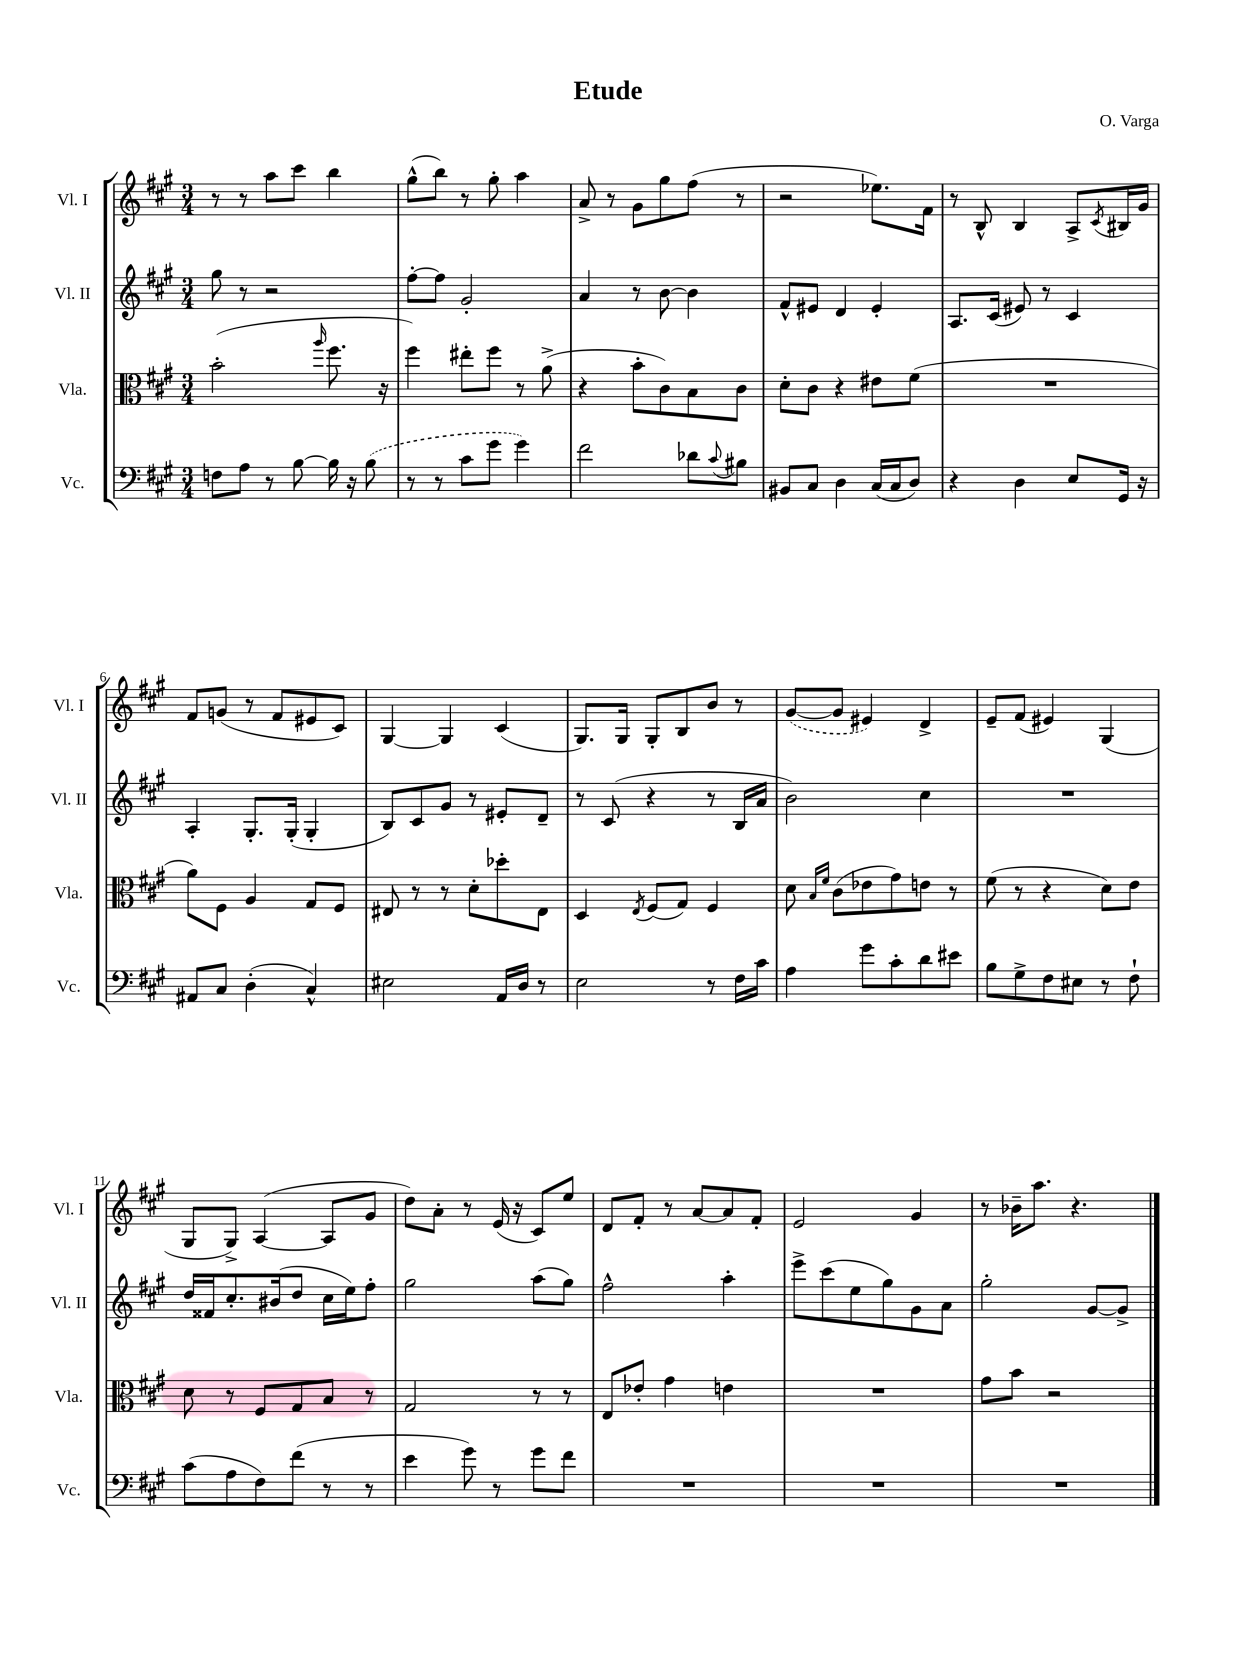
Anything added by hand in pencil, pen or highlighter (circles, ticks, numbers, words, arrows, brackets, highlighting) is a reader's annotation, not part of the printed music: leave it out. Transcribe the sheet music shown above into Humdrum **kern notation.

**kern	**kern	**kern	**kern
*staff4	*staff3	*staff2	*staff1
*clefF4	*clefC3	*clefG2	*clefG2
*k[f#c#g#]	*k[f#c#g#]	*k[f#c#g#]	*k[f#c#g#]
*M3/4	*M3/4	*M3/4	*M3/4
8F	(2b'	8gg#	8r
8A	.	8r	8r
8r	.	2r	8aa
[8B	.	.	8ccc#
.	16qqaa	.	.
16B]	8.ff#	.	4bb
16r	.	.	.
(8B	.	.	.
.	16r	.	.
=	=	=	=
8r	4ff#)	[8ff#'	(8gg#^^
8r	.	8ff#]	8bb)
8c#	8ee#'	2g#'	8r
8g#	8ff#	.	8gg#'
4g#)	8r	.	4aa
.	(8a^	.	.
=	=	=	=
2f#	4r	4a	8a^
.	.	.	8r
.	8b'	8r	8g#
.	8c#)	[8b	8gg#
8d-	8B	4b]	(8ff#
8qqc#	.	.	.
8B#	8c#	.	8r
=	=	=	=
8BB#	8d'	8f#^^	2r
8C#	8c#	8e#	.
4D	4r	4d	.
(16C#	8e#	4e#'	8.ee-)
16C#	.	.	.
8D)	(8f#	.	.
.	.	.	16f#
=	=	=	=
4r	2.r	8.A	8r
.	.	.	8B^^
.	.	(16c#	.
4D	.	8e#)	4B
.	.	8r	.
8E	.	4c#	8A^
.	.	.	8qc#
16GG#	.	.	16B#
16r	.	.	16g#
=	=	=	=
8AA#	8a)	4A'	8f#
8C#	8F#	.	(8g
(4D'	4A	8.G#'	8r
.	.	.	8f#
.	.	(16G#'	.
4C#^^)	8G#	4G#'	8e#
.	8F#	.	8c#)
=	=	=	=
2E#	8E#	8B)	[4G#
.	8r	8c#	.
.	8r	8g#	4G#]
.	8d'	8r	.
16AA	8dd-'	8e#'	(4c#
16D	.	.	.
8r	8E#	8d~	.
=	=	=	=
2E	4D	8r	8.G#)
.	.	(8c#	.
.	.	.	16G#
.	8qE	.	.
.	(8F#	4r	8G#'
.	8G#)	.	8B
8r	4F#	8r	8b
16F#	.	16B	8r
16c#	.	16a	.
=	=	=	=
4A	8d	2b)	([8g#
.	16qqB	.	.
.	16qqf#	.	.
.	(8c#	.	8g#]
8g#	8e-	.	4e#)
8c#'	8g#)	.	.
8d	8e	4cc#	4d^
8e#	8r	.	.
=	=	=	=
8B	(8f#	2.r	8e~
8G#^	8r	.	(8f#
8F#	4r	.	4e#)
8E#	.	.	.
8r	8d)	.	(4G#
8F#`	8e	.	.
=	=	=	=
(8c#	8d	16dd	8G#
.	.	16f##	.
8A	8r	8.cc#'	8G#^)
8F#)	8F#	.	([4A
.	.	(16b#	.
(8f#	8G#	8dd	.
8r	8B	16cc#	8A]
.	.	16ee)	.
8r	8r	8ff#'	8g#
=	=	=	=
4e	2G#	2gg#	8dd)
.	.	.	8a'
8g#)	.	.	8r
8r	.	.	(16e
.	.	.	16r
8g#	8r	(8aa	8c#)
8f#	8r	8gg#)	8ee
=	=	=	=
2.r	8E	2ff#^^	8d
.	8e-'	.	8f#'
.	4g#	.	8r
.	.	.	[8a
.	4e	4aa'	8a]
.	.	.	8f#'
=	=	=	=
2.r	2.r	8eee^	2e
.	.	(8ccc#	.
.	.	8ee	.
.	.	8gg#)	.
.	.	8g#	4g#
.	.	8a	.
=	=	=	=
2.r	8g#	2gg#'	8r
.	8b	.	16b-~
.	.	.	8.aa
.	2r	.	.
.	.	.	4.r
.	.	[8g#	.
.	.	8g#^]	.
==	==	==	==
*-	*-	*-	*-
